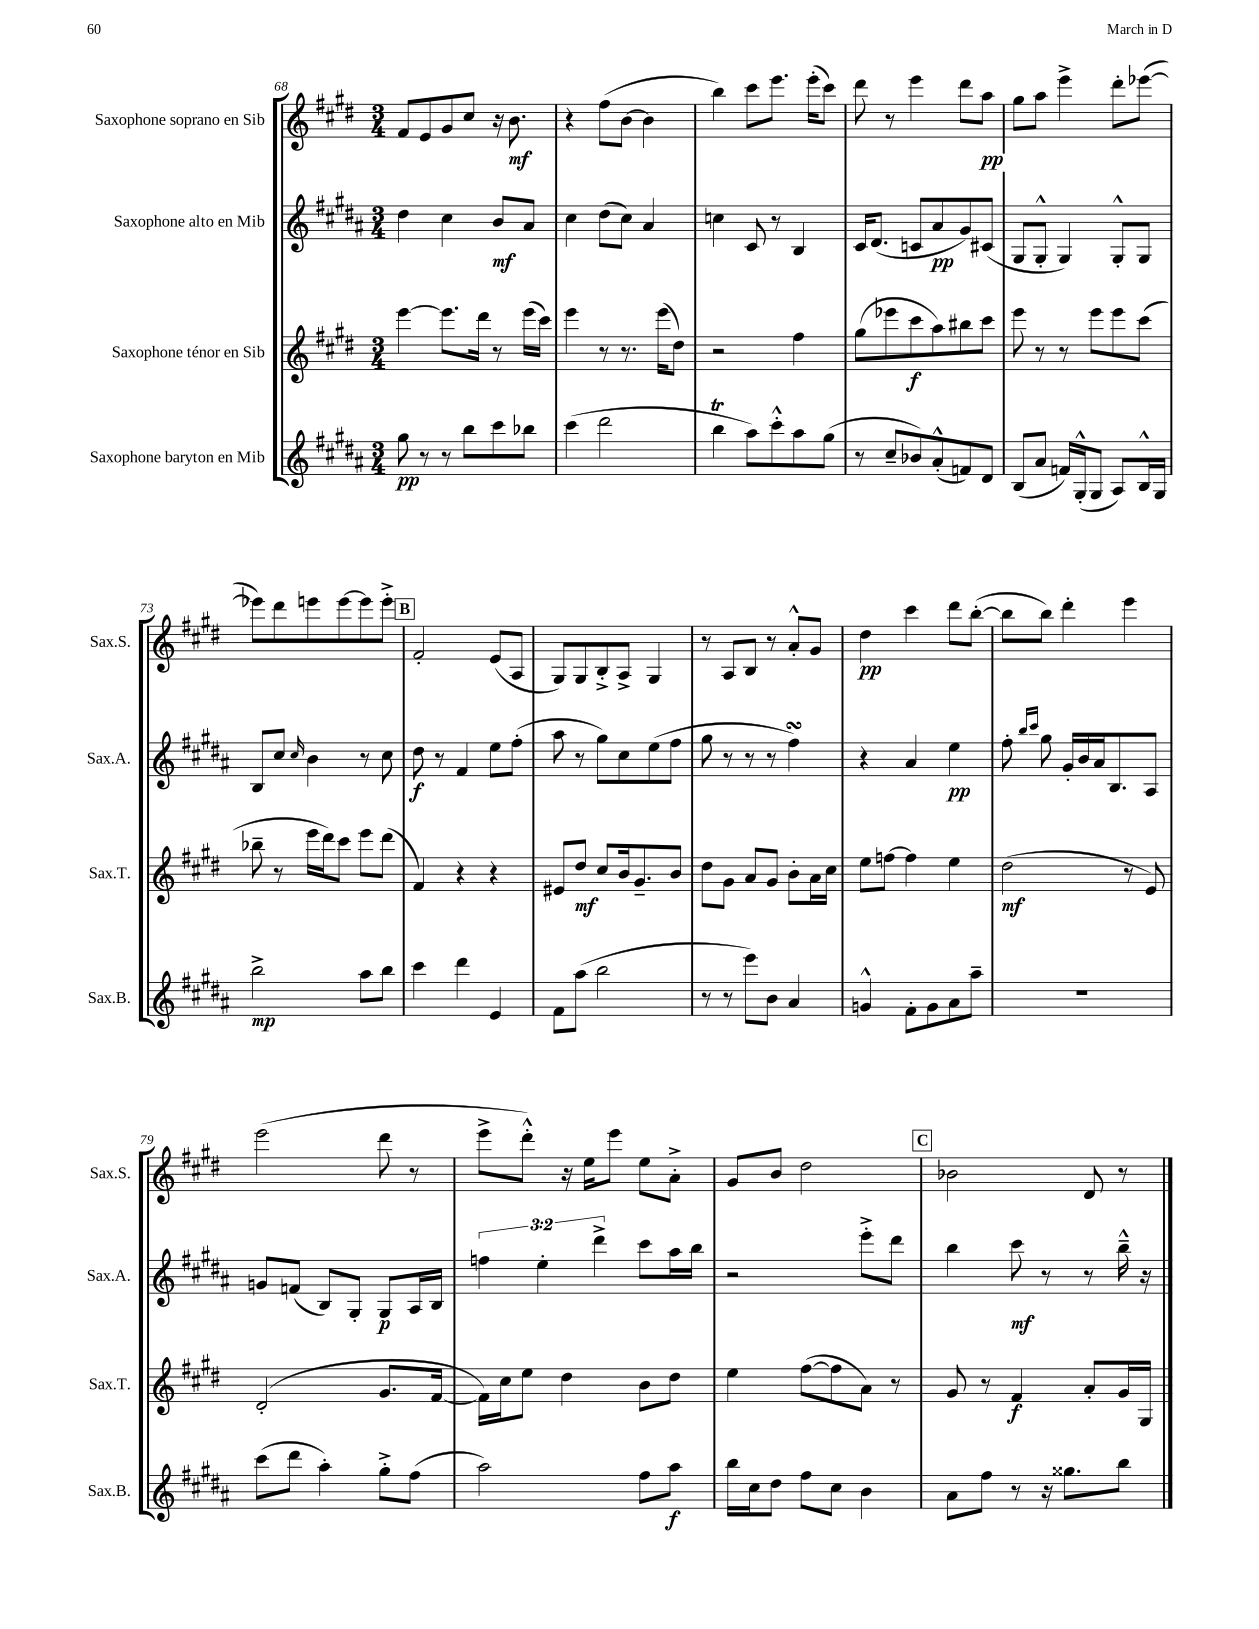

**kern	**kern	**kern	**kern
*staff4	*staff3	*staff2	*staff1
*clefG2	*clefG2	*clefG2	*clefG2
*k[f#c#g#d#a#]	*k[f#c#g#d#]	*k[f#c#g#d#a#]	*k[f#c#g#d#]
*M3/4	*M3/4	*M3/4	*M3/4
8gg#	[4eee	4dd#	8f#
8r	.	.	8e
8r	8.eee]	4cc#	8g#
8bb	.	.	8cc#
.	16ddd#	.	.
8ccc#	8r	8b	16r
.	.	.	8.b
8bb-	(16eee	8a#	.
.	16ccc#)	.	.
=	=	=	=
(4ccc#	4eee	4cc#	4r
2ddd#	8r	(8dd#	(8ff#
.	8.r	8cc#)	[8b
.	.	4a#	4b]
.	(16eee	.	.
.	8dd#)	.	.
=	=	=	=
4bb	2r	4cc	4bb)
8aa#)	.	8c#	8ccc#
8ccc#'^^	.	8r	8.eee
8aa#	4ff#	4B	.
.	.	.	(16eee'
(8gg#	.	.	8ccc#)
=	=	=	=
8r	(8gg#	16c#	8ddd#
.	.	(8.d#	.
8cc#~	8eee-	.	8r
8b-)	8ccc#	8c	4eee
(8a#'^^	8aa)	8a#	.
8f)	8bb#	8g#)	8ddd#
8d#	8ccc#	(8c#	8aa
=	=	=	=
(8B	8eee	8G#	8gg#
8a#	8r	8G#'^^	8aa
16f)	8r	4G#)	4eee^
(16G#'^^	.	.	.
8G#	8eee	.	.
8A#)	8eee	8G#'^^	8ddd#'
16B^^	(8ccc#	8G#	([8eee-
16G#	.	.	.
=	=	=	=
2bb^	8bb-~	8B	8eee-])
.	8r	8cc#	8ddd#
.	.	16qqcc#	.
.	16eee	4b	8eee
.	16ddd#)	.	.
.	8ccc#	.	[8eee
8aa#	8eee	8r	8eee]
8bb	(8ddd#	8cc#	8eee'^
=	=	=	=
4ccc#	4f#)	8dd#	2f#'
.	.	8r	.
4ddd#	4r	4f#	.
4e	4r	8ee	(8e
.	.	(8ff#'	8A
=	=	=	=
8f#	8e#	8aa#	8G#)
(8aa#	8dd#	8r	8G#
2bb	8cc#	8gg#)	8B'^
.	16b	8cc#	8A^
.	8.g#~	.	.
.	.	(8ee	4G#
.	8b	8ff#	.
=	=	=	=
8r	8dd#	8gg#	8r
8r	8g#	8r	8A
8eee)	8a	8r	8B
8b	8g#	8r	8r
4a#	8b'	4ff#)	8a'^^
.	16a	.	8g#
.	16cc#	.	.
=	=	=	=
4g^^	8ee	4r	4dd#
.	[8ff	.	.
8f#'	4ff]	4a#	4ccc#
8g	.	.	.
8a#	4ee	4ee	8ddd#
8aa#~	.	.	([8bb'
=	=	=	=
2.r	(2dd#	8ff#'	8bb]
.	.	16qqbb	.
.	.	16qqccc#	.
.	.	8gg#	8bb)
.	.	16g#'	4ddd#'
.	.	16b	.
.	.	16a#	.
.	.	8.B	.
.	8r	.	4eee
.	8e)	8A#	.
=	=	=	=
(8ccc#	(2d#'	8g	(2eee
8ddd#	.	(8f	.
4aa#')	.	8B)	.
.	.	8G#'	.
8gg#'^	8.g#	8G#	8ddd#
(8ff#	.	16A#	8r
.	[16f#	16B	.
=	=	=	=
2aa#)	16f#])	6ff	8eee^
.	16cc#	.	.
.	8ee	.	8ddd#'^^)
.	.	6ee'	.
.	4dd#	.	16r
.	.	.	16ee
.	.	6ddd#^	.
.	.	.	8eee
8ff#	8b	8ccc#	8ee
8aa#	8dd#	16aa#	8a'^
.	.	16bb	.
=	=	=	=
16bb	4ee	2r	8g#
16cc#	.	.	.
8dd#	.	.	8b
8ff#	([8ff#	.	2dd#
8cc#	8ff#]	.	.
4b	8a)	8eee'^	.
.	8r	8ddd#	.
=	=	=	=
8a#	8g#	4bb	2b-
8ff#	8r	.	.
8r	4f#	8ccc#	.
16r	.	8r	.
8.gg##	.	.	.
.	8a'	8r	8d#
8bb	16g#	16bb~^^	8r
.	16G#	16r	.
==	==	==	==
*-	*-	*-	*-
